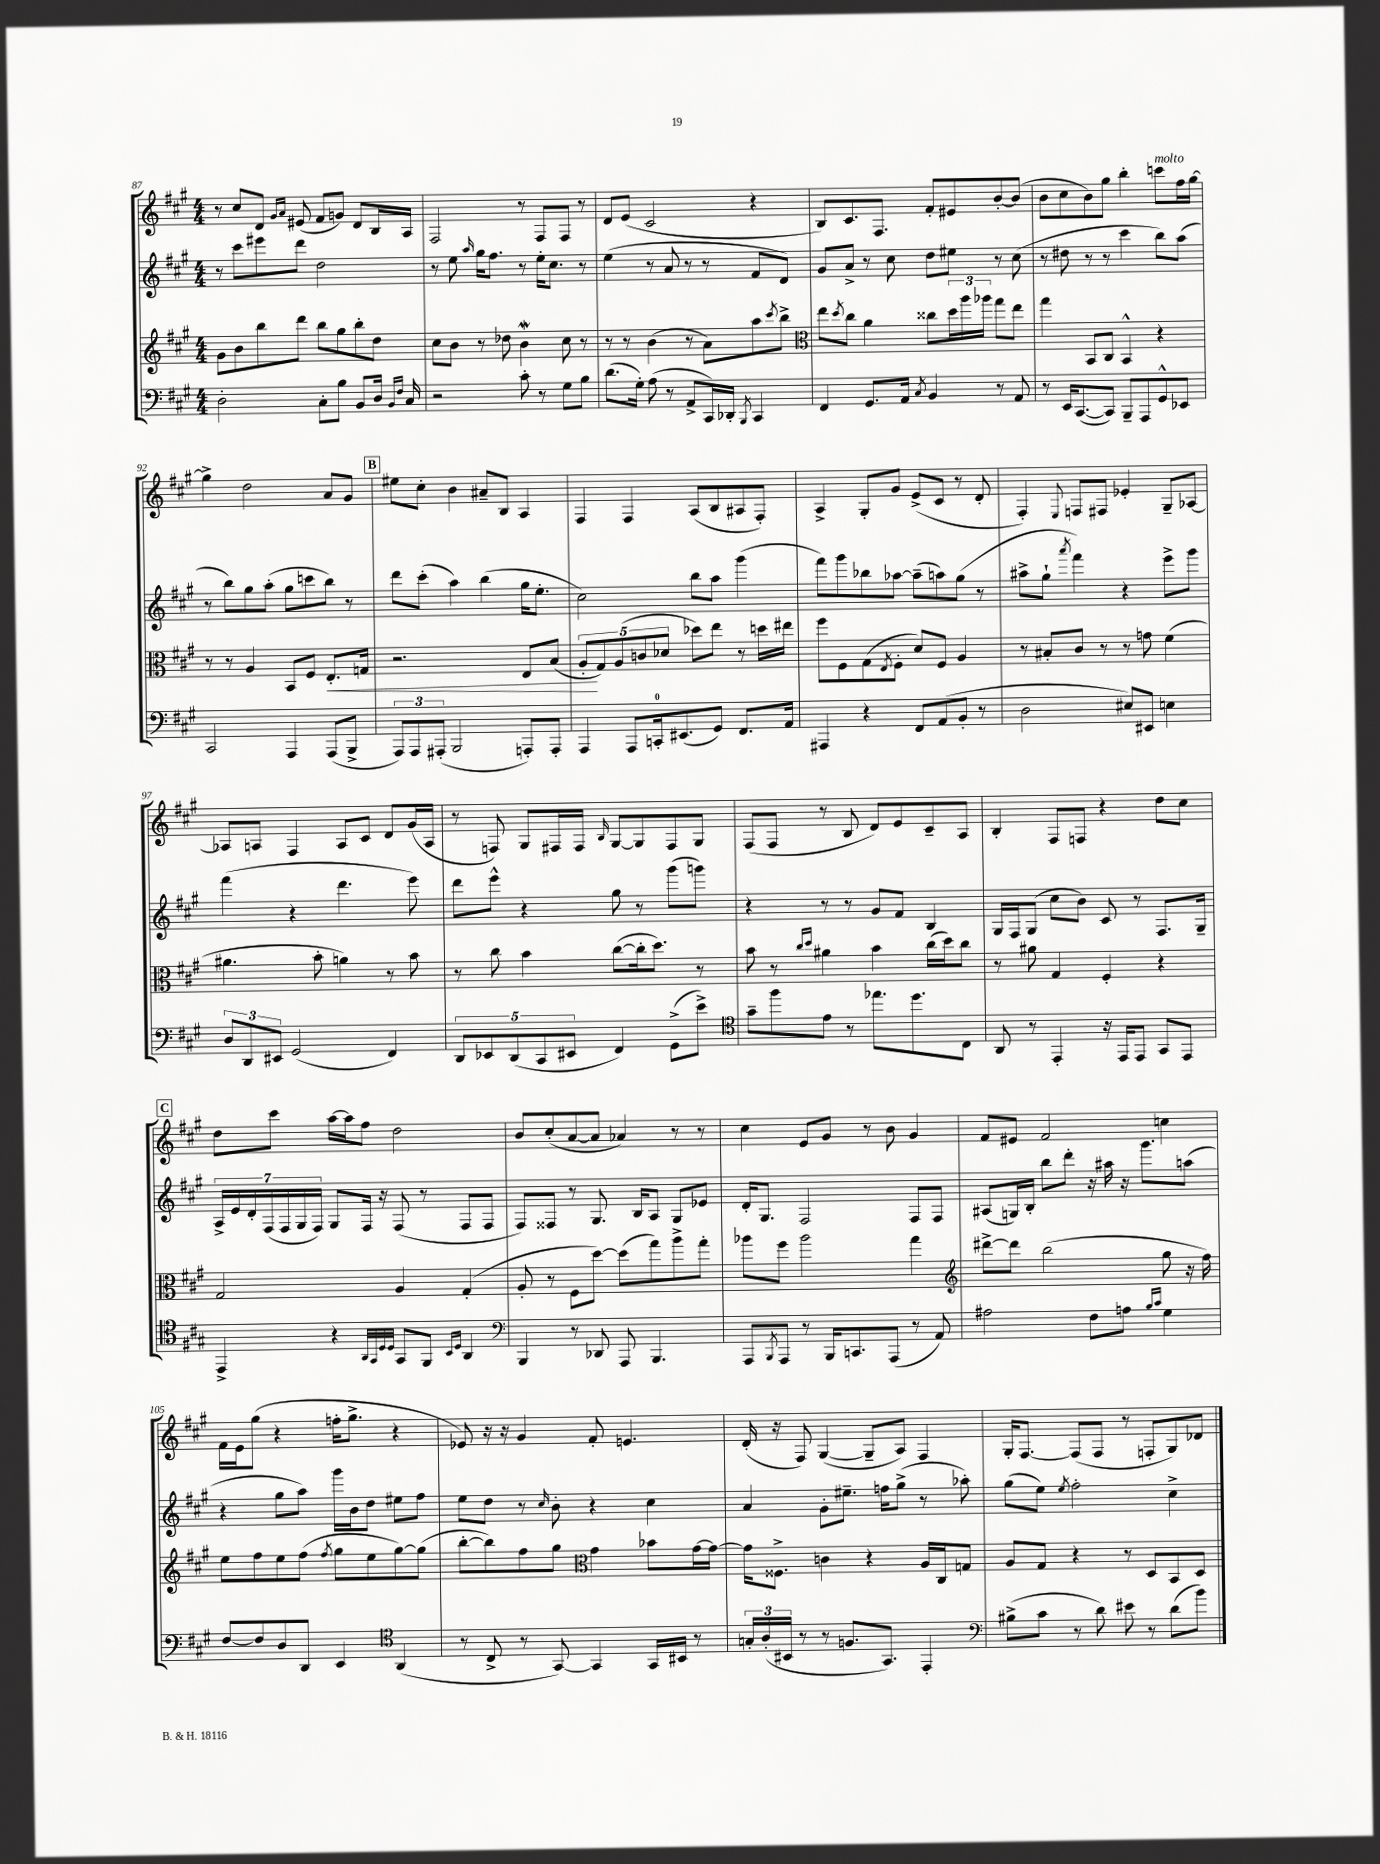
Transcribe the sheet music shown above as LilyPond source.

<<
\new StaffGroup <<
\new Staff = "s0" {
    \clef treble \key a \major \numericTimeSignature \time 4/4
    r8 cis''8 d'8 \grace { gis'16 a'16 } eis'8( fis'8 g'8) d'8 b16 a16 |
    fis2 r8 fis8 fis8 r8 |
    d'8 e'8( cis'2 r4 |
    b8) cis'8. fis8. fis'8-. eis'8 b'8~-. b'8( |
    b'8 cis''8 b'8) gis''8 b''4-. c'''8^\markup { \italic "molto" } fis''16 gis''16~ |
    gis''4-> d''2 a'8 gis'8 |
    \mark \markup { \box "B" } eis''8 cis''8-. b'4 ais'8-- b8 a4 |
    fis4 fis4 a8( b8 ais8 fis8-.) |
    a4-> gis8-. gis'8 e'8->( cis'8 r8 d'8-. |
    fis4-.) \appoggiatura { e8 } f8 fis8 ees'4-. gis8-- aes8~ |
    aes8 a8 fis4 a8 cis'8 d'8 gis'16( a16 |
    r8 f8) gis8 fis16 fis16 \grace { b16 } gis8~ gis8 fis8 gis8 |
    fis8( fis8 r8 b8 d'8) e'8 cis'8-- a8 |
    b4-. fis8 f8 r4 d''8 cis''8 |
    \mark \markup { \box "C" } d''8 cis'''8 a''16~ a''16 fis''8 d''2 |
    b'8 cis''8-.( a'8~ a'8 aes'4) r8 r8 |
    cis''4 e'8 gis'8 r8 b'8 gis'4 |
    fis'8 eis'8 fis'2 c''4 |
    fis'16 e'16 gis''8( r4 f''16-. gis''8.-> r4 |
    ees'8) r16 r16 gis'4 fis'8-. e'4. |
    d'16-.( r16 fis8) gis4~( gis8-- a8) fis4 |
    gis16-. fis8.~ fis8( fis8 r8 f8-. gis8) des'8 \bar "|." |
}
\new Staff = "s1" {
    \clef treble \key a \major \numericTimeSignature \time 4/4
    r8 cis'''8 eis'''8 d'''8 d''2 |
    r8 e''8 \grace { a''16 } gis''16 fis''8. r8 e''16-. cis''8. r8 |
    e''4( r8 a'8 r8 r8 fis'8 d'8) |
    gis'8 a'8-> r8 cis''8 d''8 eis''8 r8 cis''8( |
    r8 dis''8 r8 r8 cis'''4 b''8) a''8( |
    r8 b''8) gis''8 a''8-.( gis''8 c'''8 b''8) r8 |
    \mark \markup { \box "B" } d'''8 cis'''8-.( a''4) b''4( gis''16 e''8.-. |
    cis''2) b''8 a''8 gis'''4( |
    fis'''8) gis'''8 bes''8 aes''8~ aes''8--( a''8) gis''8( r8 |
    ais''8-> gis''8-! \acciaccatura { a'''8 } fis'''4) r4 e'''8-> gis'''8 |
    fis'''4( r4 d'''4. e'''8) |
    d'''8 e'''8-^ r4 gis''8 r8 gis'''8( g'''8) |
    r4 r8 r8 gis'8 fis'8 b4 |
    gis16 fis16 gis8( cis''8 b'8) cis'8 r8 fis8. gis16-- |
    \mark \markup { \box "C" } \tuplet 7/4 { a16-> e'16 d'16-. fis16( fis16 gis16 fis16) } gis8 fis16 r16 fis8( r8 fis8 fis8 |
    fis8) fisis8 r8 gis8. b16 a8 gis8 ees'8 |
    d'16-. gis8. fis2 fis8 fis8 |
    ais8( g16) b16-. b''8 d'''8-. r16 ais''16 r16 gis'''8. a''8( |
    r4 gis''8 a''8) gis'''16 b'16 d''8 eis''8 fis''8 |
    e''8 d''8 r8 \grace { cis''16 } b'8-. r4 cis''4 |
    a'4 gis'8-. eis''8.-- f''16 gis''8->( r8 aes''8-.) |
    gis''8( e''8) \acciaccatura { e''8 } fis''2-. cis''4-> \bar "|." |
}
\new Staff = "s2" {
    \clef treble \key a \major \numericTimeSignature \time 4/4
    gis'8 b'8 b''8 d'''8 b''8 gis''8 b''8-. d''8 |
    cis''8 b'8 r8 des''8 b'4\mordent cis''8 r8 |
    r8 r8 b'4( r8 a'8) a''8 \acciaccatura { cis'''8 } b''8-> |
    \clef alto e''8 \acciaccatura { d''8 } cis''8 a'4 cisis''8 \tuplet 3/2 { d''16 a''16 aes''16 } gis''8 e''8 |
    gis''4 b,8 cis8 b,4-^ r4 |
    r8 r8 a4 b,8 fis8 e8.-.\< g16 |
    \mark \markup { \box "B" } r2. e8 b8( |
    \tuplet 5/4 { a8-.\! gis8) a8( c'8 des'8 } des''8) e''8 r8 d''16 eis''16 |
    fis''8 fis8 gis8( \acciaccatura { e8 } fis8-. d'8) fis8 a4 |
    r8 bis8-. cis'8 r8 r8 g'8 fis'4( |
    ais'4. b'8-. a'4) r8 b'8 |
    r8 cis''8 b'4 cis''8~( cis''16-. d''8.) r8 |
    b'8 r8 \grace { cis''16 d''16 } ais'4 b'4 cis''16( d''16) cis''8 |
    r8 ais'8 gis4 fis4-. r4 |
    \mark \markup { \box "C" } gis2 a4 gis4-.( |
    a8-. r8 fis8 d''8~) d''8( gis''8) a''8-> gis''8-. |
    aes''8 fis''8 aes''2 gis''4 |
    \clef treble dis'''8~-> dis'''8 b''2( gis''8 r16 fis''16) |
    e''8 fis''8 e''8 fis''8( \acciaccatura { fis''8 } gis''8 e''8 gis''8~) gis''8( |
    b''8~-. b''8) fis''8 gis''8 \clef alto gis'4 bes'8 gis'16~ gis'16~ |
    gis'16 fisis8.-> c'4 r4 a16 cis16 g8 |
    a8 gis8 r4 r8 d8 b,8 d8 \bar "|." |
}
\new Staff = "s3" {
    \clef bass \key a \major \numericTimeSignature \time 4/4
    d2-. cis8-. b8 b,8 d16 \grace { b,16 fis16 } cis16 |
    r2 cis'8-. r8 gis8 b8 |
    d'8.( gis16-.) a8( r8 a,8-> cis,16) des,16-. \acciaccatura { b,,8 } cis,4 |
    fis,4 gis,8. a,16 \acciaccatura { cis8 } b,4 r8 a,8 |
    r8 e,16 cis,8.~( cis,8) b,,8-- a,,8 gis,8-^ ees,8 |
    cis,2 a,,4 a,,8( b,,8-> |
    \mark \markup { \box "B" } \tuplet 3/2 { a,,8) a,,8 ais,,8-.( } b,,2 a,,8-.) a,,8-. |
    a,,4 a,,8 c,16-0-. eis,8.( gis,8) fis,8. a,16 |
    ais,,4 r4 fis,8 a,8( b,8-. r8 |
    d2 eis8) eis,8 e4 |
    \tuplet 3/2 { d8 d,8 eis,8 } gis,2( fis,4) |
    \tuplet 5/4 { d,8 ees,8 d,8( cis,8 eis,8 } fis,4) gis,8->( e'8->) |
    \clef tenor gis'8-- fis''8 e'8 r8 ees''8. d''8. cis8 |
    a,8 r8 e,4-. r16 e,16 e,8 gis,8 e,8 |
    \mark \markup { \box "C" } e,4-> r4 \grace { a,32 gis,32 d32 d32 } gis,8 fis,8 \grace { b,16 d16 } a,4 |
    \clef bass b,,4 r8 des,8 a,,8 b,,4. |
    a,,8 \acciaccatura { b,,8 } a,,8 r8 b,,16 c,8. a,,8( r8 a,8) |
    ais2 fis8 a8 \grace { b16 cis'16 } gis4 |
    fis8~ fis8 d8 d,8 e,4 \clef tenor a,4( |
    r8 cis8-> r8 gis,8~) gis,4 gis,16 bis,16 r8 |
    \tuplet 3/2 { g16-. a16-.( bis,16 } r8 r8 f8. gis,8.) e,4-. |
    \clef bass bis8->( cis'8 r8 d'8) eis'8 r8 d'8( b'8) \bar "|." |
}
>>
>>
\layout { \context { \Score currentBarNumber = #87 } }
